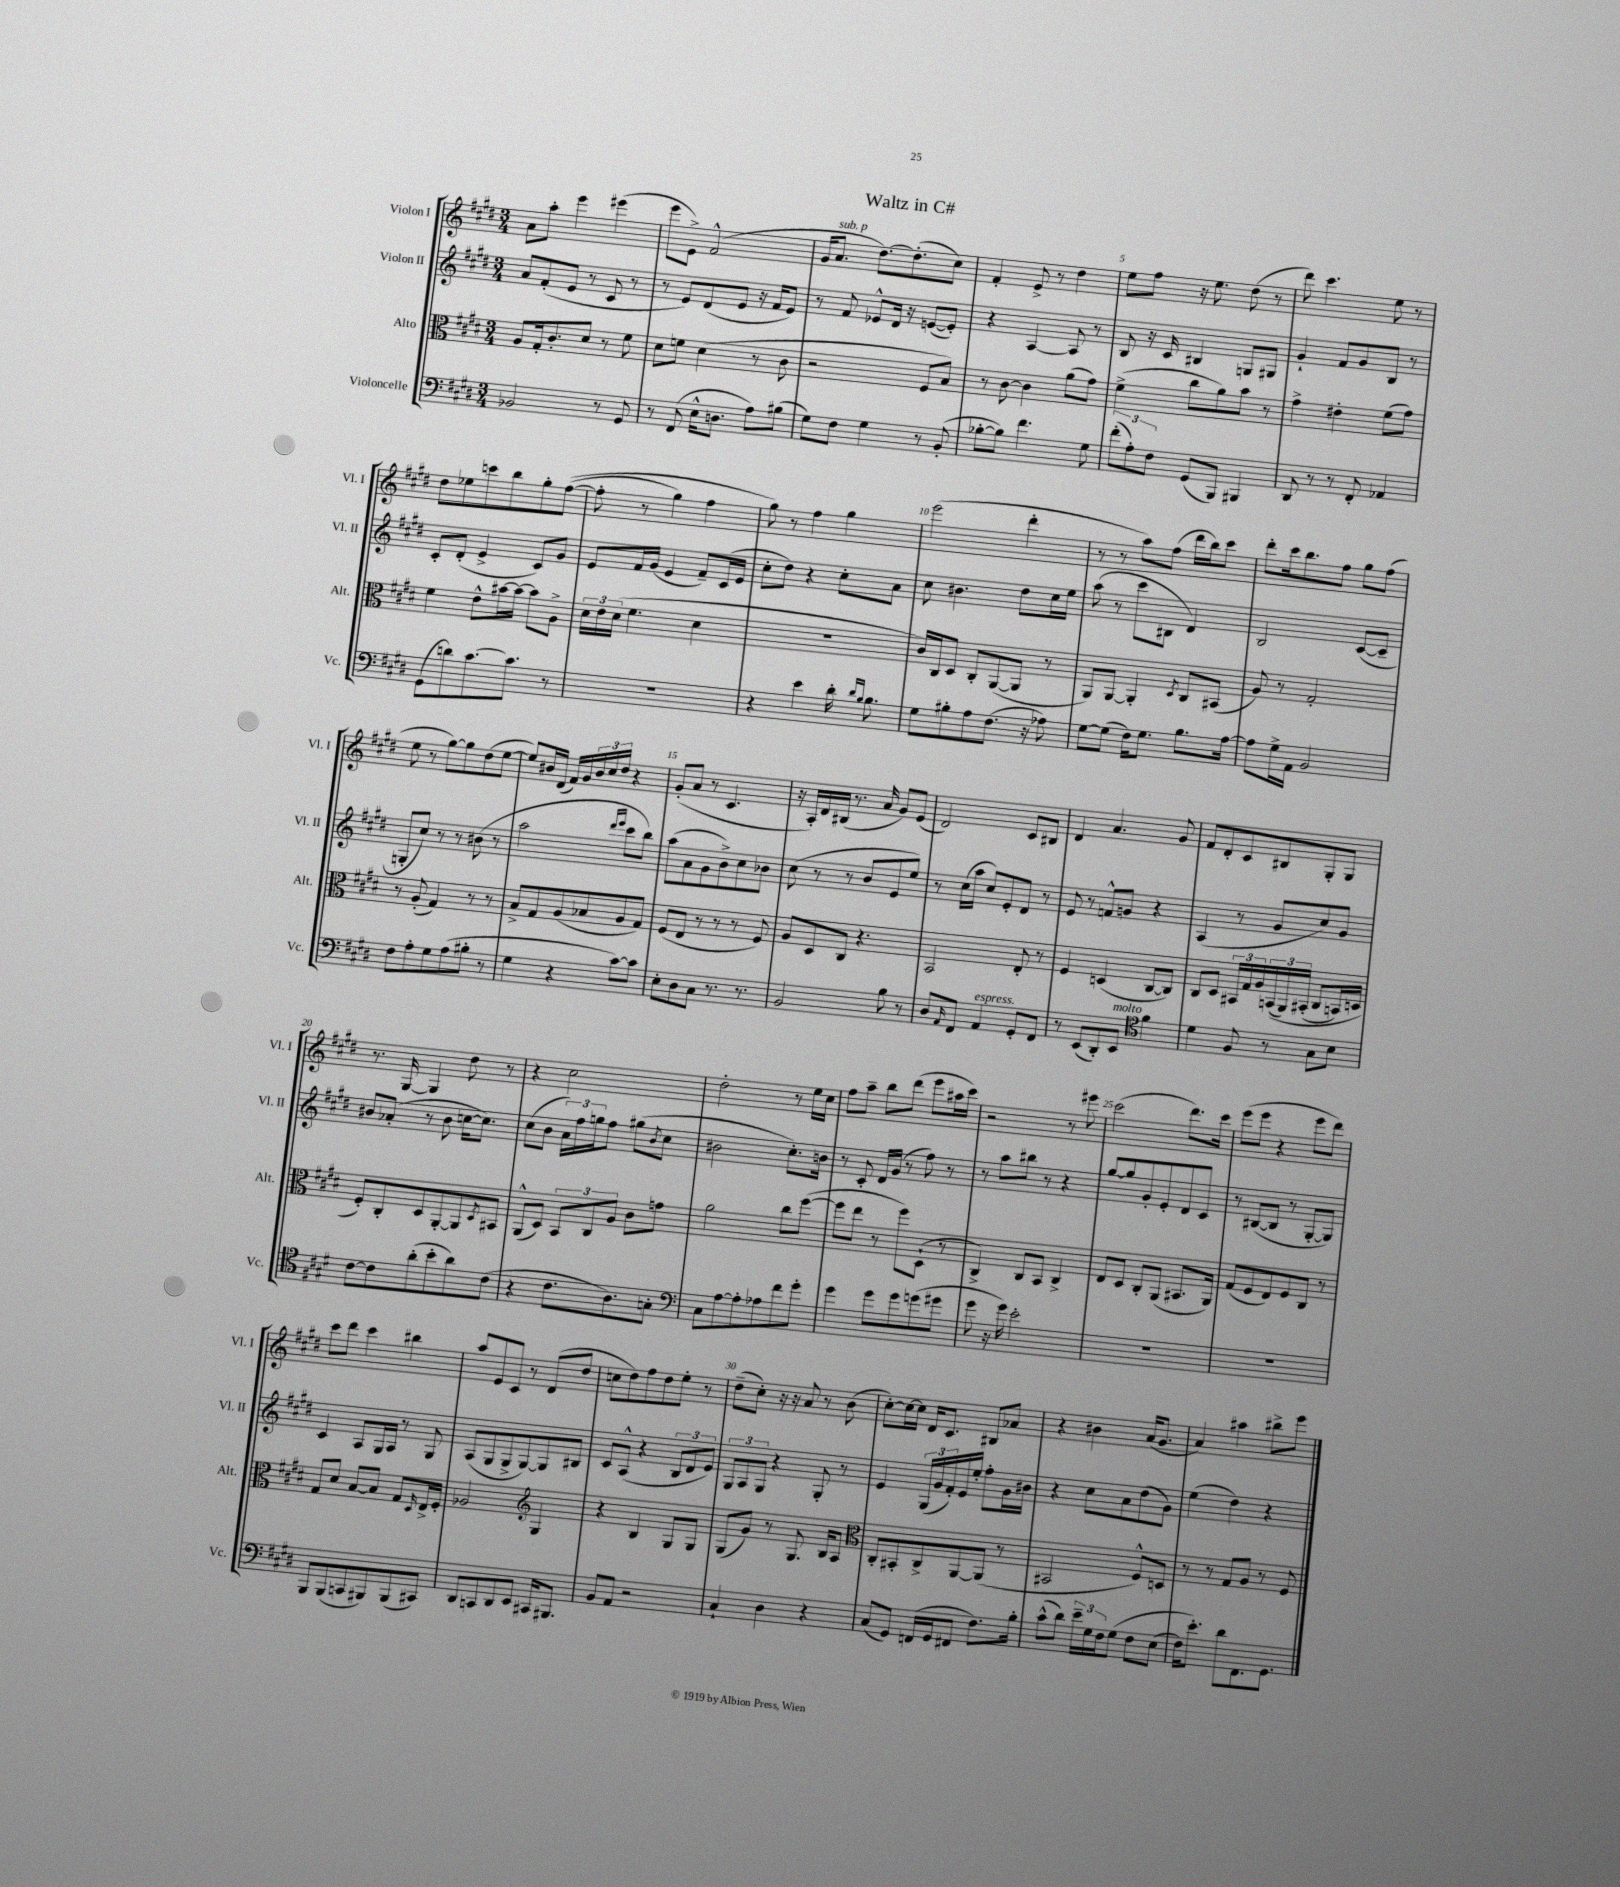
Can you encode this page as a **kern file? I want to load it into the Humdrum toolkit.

**kern	**kern	**kern	**kern
*part4	*part3	*part2	*part1
*staff4	*staff3	*staff2	*staff1
*I"Violoncelle	*I"Alto	*I"Violon II	*I"Violon I
*I'Vc.	*I'Alt.	*I'Vl. II	*I'Vl. I
*clefF4	*clefC3	*clefG2	*clefG2
*k[f#c#g#d#]	*k[f#c#g#d#]	*k[f#c#g#d#]	*k[f#c#g#d#]
*M3/4	*M3/4	*M3/4	*M3/4
=1	=1	=1	=1
2BB-X/	8A/L	8a/L	8a\L
.	16G#'/k	(8f#'/	8aa'\J
.	8.c#'/	.	.
.	.	8e/J	4eee\
.	8d#/J	8r	.
8r	8r	8c#/	(4eee#X\
8GG#/	8f#\	8r	.
=2	=2	=2	=2
8r	8d#\L	8r	8eee\L
(8FF#/	8fn\J	8e/L)	8e^\J)
16E^^\KL	(4d#\	(8d#/	(2f#^^/
8.Dn\J	.	.	.
.	.	8e/J	.
8A\L)	8r	16r	.
.	.	16f#/KL	.
(8B#X\J	8c#\	8e/J)	.
=3	=3	=3	=3
8G#\L)	2r	8r	16g#/KL
!	!	!	!LO:TX:a:i:t=sub. p
.	.	.	8.a/J
8F#\J	.	8f#/	.
4G#\	.	8e-X^^/L	[8.dd#\L)
.	.	16d#/Jk	.
.	.	16r	(8.dd#'\]
8r	8F#/L	([8en/L	.
(8BB'/	8B/J)	8e'/J])	8cc#\J)
=4	=4	=4	=4
[8B-X'\L	8r	4r	4f#'/
8B-\J])	[8c#\	.	.
4.f#\	4c#\]	[4A/	8e^/
.	.	.	8r
.	(8a\L	8A/]	4dd#\
8G#\	8g#\J)	8r	.
=5	=5	=5	=5
(12f#'\L	(4f#^\	8B/	8ee\L
12A'\)	.	.	.
.	.	16r	8ff#\J
12F#\J	.	.	.
.	.	16c#/	.
(8GG#/L	8cc#\L	4B#X/	16r
.	.	.	8.ee\
8BBB/J)	8a\)	.	.
4BBB#X/	8b\J	8Gn/L	(8dd#\
.	8r	8G#X/J	8r
=6	=6	=6	=6
8DD#/	4g#^\	4g#`/	8ddd#\)
8r	.	.	4.ccc#\
8r	4e#X'\	8f#/L	.
8FF#'/	.	8g#/	.
4AA-X/	(8f#\L	8B/J	8ee\
.	8g#\J)	8r	8r
!!LO:LB:g=z
=7	=7	=7	=7
(8GG#\L	4f#\	8c#'/L	8dd#\L
8dn\)	.	(8d#'/J	8ee-X\
[8.c#\	8e^^\L	4e^/	8cccn\
.	[16b#X\L	.	8bb\
8.c#\J]	16b#\JJ_	.	.
.	8b#\L]	8c#/L)	8gg#'\
8r	8A^\J	8g#/J	(([8ff#\J
=8	=8	=8	=8
2.r	24d#\LL	8e/L	8ff#'\]
.	24e\	.	.
.	(24d#\JJ	.	.
.	4.f#\	16f#/L	8r
.	.	(16g#/JJ	.
.	.	4e/	4gg#\)
.	4d#\	8f#~/L)	4ff#\
.	.	(16c#/L	.
.	.	16e/JJ	.
=9	=9	=9	=9
4r	2.r	8cc#'\L	8gg#\)
.	.	8dd#\J)	8r
4e\	.	4r	4ff#\
16d#'\	.	8cc#'\L	4gg#\
16qqd#/LL	.	.	.
16qqB/JJ	.	.	.
8.B\	.	.	.
.	.	8a\J	.
=10	=10	=10	=10
8G#\L	16c#/LL)	8cc#\	(2eee\
.	16C#/J	.	.
8B#X'\	8D#/J	4.b#X\	.
8A\	8C#'/L	.	.
(8.F#\J	([8AA/	.	.
.	8AA/J]	8dd#\L	4ddd#'\
16r	.	.	.
8A-X\)	8r	16cc#\L	.
.	.	16ee\JJ	.
=11	=11	=11	=11
[8G#\L	8AA/L)	(8aa\	8r
(8G#\J]	[8AA/J	8r	8r
16F#\KL)	4AA'/]	8ccc#\L	8aa\L)
8.G#\J	.	.	.
.	.	8B#X\J	(8ff#\J
.	8qD#/	.	.
8.B\L	8C#/L	4d#/)	16ddd#\LL
.	.	.	16bb\J)
.	(8BB#X/J	.	8ccc#\J
[16A\Jk	.	.	.
=12	=12	=12	=12
8A\L]	8A/)	2B/	8ddd#'\L
16G#^\L	8r	.	16ccc#\k
16AA\JJ	.	.	8.bb\
2BB/	2G#'/	.	.
.	.	.	8ff#\J
.	.	([8c#/L	8gg#\L
.	.	8c#~/J]	(8ff#\J
!!LO:LB:g=z
=13	=13	=13	=13
8F#\L	8r	8Gn'/L	8ee\
8A'\	(8A'/	8cc#/J)	8r
8G#\	4G#/)	8r	[8gg#\L)
(8A\	.	8r	8gg#\]
8B#X'\J	8r	(8b#X\	(8dd#\
8r	8r	8r	[8ee\J
=14	=14	=14	=14
4G#\	8B^/L	2aa\	8ee/L])
.	8G#/	.	16b#X/L
.	.	.	(16d#/JJ
4r	(8A/	.	16f#/LL)
.	.	.	16g#/
.	8B-X/	.	24b#/
.	.	.	24cc#/
.	.	.	24dd#/JJ
.	.	16qqddd#/LL	.
.	.	16qqeee/JJ	.
[8c#\L)	8A/	8ccc#\L	4r
8c#\J]	8G#/J)	8bb\J)	.
=15	=15	=15	=15
8E'\L	(8F#/L	(8aa\L	(8g#'/L
8D#\	8E/J	8a\	8a/J
8C#\J	8r	8g#\	8r
8.r	8r	8b^\)	4.c#/
.	8r	8cc#\	.
8.r	.	.	.
.	8F#/)	8b-X\J	.
=16	=16	=16	=16
2BB/	8A/L	(8cc#\	16r
.	.	.	16A'/LL)
.	8D#/	8r	16d#/
.	.	.	(16B#X/JJ
.	8C#/J	8r	8.r
.	4.r	8b/L	.
.	.	.	16a/
8B\	.	8e/	8g#/L)
8r	.	8ee/J)	(8e/J
=17	=17	=17	=17
8D#/L	2BB/	8r	2d#/)
16qqAA/	.	.	.
8FF#/J	.	(16cc#\LL	.
.	.	16aa\JJ	.
!LO:TX:a:i:t=espress.	!	!	!
4AA/	.	8cc#/L)	.
.	.	8e'/	.
8GG#'/L	8E'/	8d#/J	8c#/L
8FF#/J	8r	8r	8B#X/J
=18	=18	=18	=18
8r	4F#/	8e/	4d#/
(8EE/L	.	8r	.
8DD#'/)	(4Dn/	8fn^^/L	4.a/
!LO:TX:a:i:t=molto	!	!	!
8EE/J	.	8gn/J	.
*clefC4	*	*	*
4f#\	[8C#/L	4r	.
.	8C#/J])	.	8g#/
=19	=19	=19	=19
4d#\	8C#/L	(4A/	8f#/L
.	8D#/J	.	8d#'/
8F#/	24BB#X/LL	8r	8c#/
.	24G#/	.	.
.	24A/	.	.
8r	((24BBn/	8g#/L	8B#X/
.	24AA/)	.	.
.	(24BB#X'/JJ	.	.
8G#\L	8C#/L	8cc#/)	8G#'/
8B\J	16BBn/L)	8g#/J	8G#/J
.	16Dn/JJ	.	.
!!LO:LB:g=z
=20	=20	=20	=20
[8c#\L	8F#'/L)	8b#X/L	8.r
8c#\]	8C#'/	(8a-X'/J	.
.	.	.	[16G#/
(8a'\	8D#/	8r	4G#/]
8b'\	[8AA'/	8b#\	.
8a\)	8AA/]	[16ccn\KL	8dd#\
.	.	8.cc\J])	.
.	8qD#/	.	.
(8c#\J	8BB#X/J	.	8r
=21	=21	=21	=21
4r	(8AA^^/L	(8cc#\L	4r
.	8D#/J)	8b\J	.
8.c#\L	12BB/L	24a\LL)	2cc#\
.	.	24ff#\	.
.	12C#/	24ggn\J	.
.	.	8ff#\J	.
.	12A/J	.	.
8.A\)	.	.	.
.	8c#\L	(8gg#X\L	.
.	.	8qb/	.
8Gn'\J	8gn\J	8cc#\J	.
=22	=22	=22	=22
*clefF4	*	*	*
8C#\L	2a\	2b#X\	2dd#'\
[8A\	.	.	.
8A'\]	.	.	.
8A-X\	.	.	.
8f#\	8cc#\L	8.cc#'\L)	8r
8g#'\J	([8ff#\J	.	16ee\LL
.	.	16bn\Jk	16cc#\JJ
=23	=23	=23	=23
4g#\	8ff#\L]	8r	8ff#\L
.	8ee\J	8c#'/	8aa~\J
8g#\L	8r	16d#/LL	8bb\L
.	.	(16g#/JJ	.
8g#\	8ff#\L)	8r	(8ddd#\J
(8gn\	(8D#`\J	8ff#\)	8eee\L
8g#X\J	8r	8r	16aa#X\L
.	.	.	16ccc#\JJ)
=24	=24	=24	=24
8g#\	4C#^/)	8r	2r
16r	.	8aa\L	.
16g#\)	.	.	.
2e'\	8C#/L	8bb#X\J	.
.	8BB/J	8r	.
.	4C#^/	4r	8r
.	.	.	8eee#X\
=25	=25	=25	=25
2.r	8E/L	[8gg#/L	(2ccc#\
.	8D#/J	8gg#/]	.
.	8C#'/L	8g#'/	.
.	(8AA/J	8e'/	.
.	8.BB#X/L	8d#/	8.ddd#\L)
.	.	8c#/J	.
.	16AA/Jk)	.	16ccc#\Jk
=26	=26	=26	=26
2.r	(8G#/L	8r	(8eee\L
.	8F#/	([8B#X/L	8eee\J
.	8E/)	8B#/J]	4r
.	8F#/	8r	.
.	8C#/J	[8G#'/L	8eee\L
.	8r	8G#/J])	8ddd#\J)
!!LO:LB:g=z
=27	=27	=27	=27
8BBB/L	8G#/L	4c#/	8ccc#\L
(8BBB/	8d#/J	.	8ddd#\J
8CCn/	[8B/L	8A/L	4ccc#\
8BBB#X/)	8B/J]	16G#/L	.
.	.	16A/JJ	.
(8BBB#/	8G#/L	8r	4bb#X\
.	16qqD#/	.	.
8CC#X/J)	16E^/L	8G#/	.
.	16F#'/JJ	.	.
=28	=28	=28	=28
8DD#/L	2A-X/	(8A/L	8aa/L
8CCn/	.	8G#/	8e/
8DD#/	.	8G#^/	8c#/J
8EE/J	.	[8G#/)	8r
*	*clefG2	*	*
16CC#X/KL	4G#/	8G#/]	(8d#/L
8.BBB#X/J	.	.	.
.	.	8B#X/J	8dd#/J
=29	=29	=29	=29
8BB/L	4r	8c#/L	8ccn\L
8AA/J	.	(8A^^/J	8dd#\)
2r	4B/	4r	8ff#\
.	.	.	8dd#\
.	8G#/L	12B/L	8ee'\J
.	.	12d#/	.
.	8G#/J	.	8r
.	.	12e/J)	.
=30	=30	=30	=30
4C#`/	(8G#/L	12G#/L	(8dd#~\L
.	.	12A/	.
.	8g#/J)	.	8cc#'\J)
.	.	12G#/J	.
4D#\	8r	4r	16r
.	.	.	16r
.	8.G#/	.	8a/
4r	.	8G#'/	8r
.	16B/KL	.	.
.	8A/J	8r	(8b\
=31	=31	=31	=31
*	*clefC3	*	*
(8C#/L	8C#'/L	4e/	[8cc#'\L)
8GG#/J)	8BB#X'/	.	16cc#\L_
.	.	.	16cc#\JJ]
(16FFn/LL	8C#^/	(24G#/LL	16d#/KL
.	.	24g#/	.
16GG#/J	.	.	8.c#/J
.	.	24f#'/)	.
8FF#X/J	[8AA/	16e/	.
.	.	16ee'/JJ	.
8.F#\L)	(8AA/J]	8ff#'\L	8B#X/L
.	8r	16g#\L	8a-X/J
16B'\Jk	.	16b#X\JJ	.
=32	=32	=32	=32
(8c#^^\L	2BB#X/	4r	4r
8d#\J)	.	.	.
24e~\LL	.	8cc#\L	4b#X\
24G#\	.	.	.
24F#\J	.	.	.
(8G#\J	.	8a\	.
8F#\L	8F#^^/L)	(8dd#\	(16a/KL
.	.	.	8.g#/J
(8E\J	8Dn/J	8g#\J)	.
=33	=33	=33	=33
16F#\KL)	8r	(4ee\	4a/)
8.e'\J)	.	.	.
.	8r	.	.
8d#\L	8G#/L	4dd#\)	4aa#X\
8.FF#\	8A/J	.	.
.	8r	4r	8bb#X^\L
8.GG#\J	.	.	.
.	8F#/	.	8eee\J
==	==	==	==
*-	*-	*-	*-
